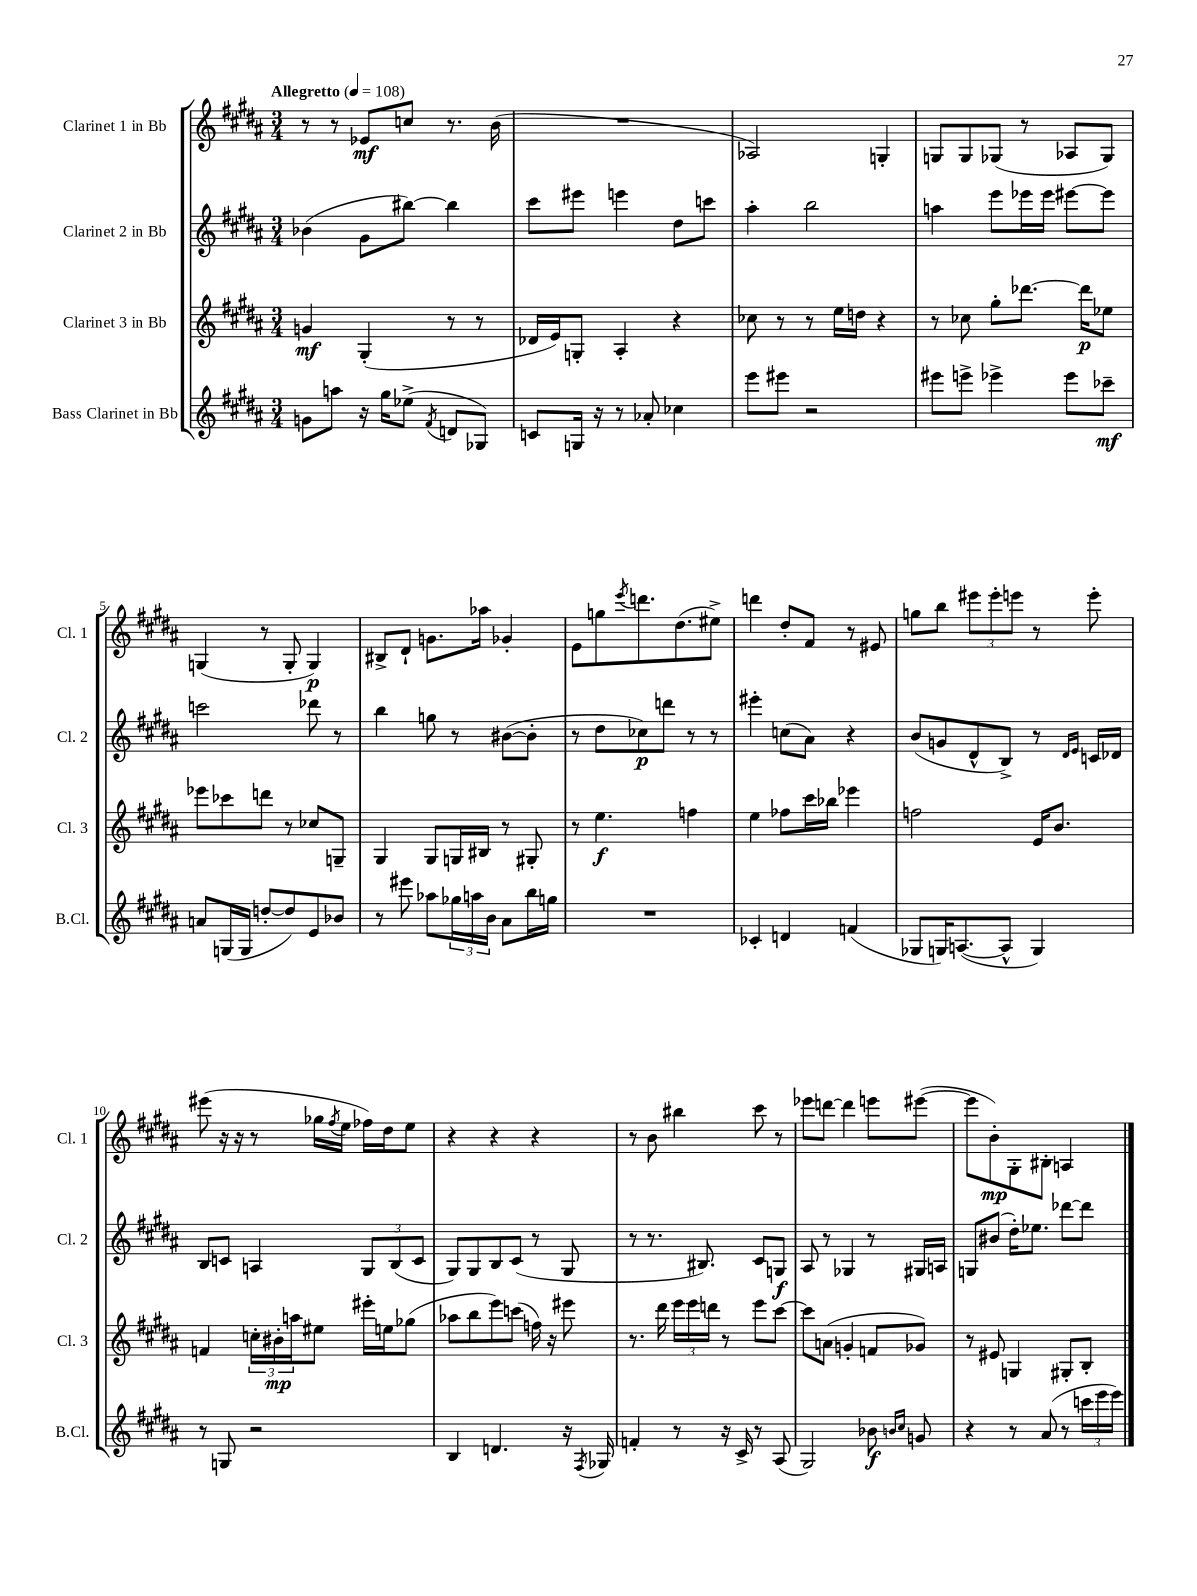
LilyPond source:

<<
\new StaffGroup <<
\new Staff = "s0" \with { instrumentName = "Clarinet 1 in Bb" shortInstrumentName = "Cl. 1" } {
    \clef treble \key b \major \numericTimeSignature \time 3/4 \tempo "Allegretto" 4 = 108
    r8 r8 ees'8\mf c''8 r8. b'16( |
    R2. |
    aes2) g4-. |
    g8 g8 ges8( r8 aes8 ges8) |
    g4( r8 g8-. g4\p) |
    bis8-> dis'8-! g'8. aes''16 ges'4-. |
    e'8 g''8 \acciaccatura { e'''8 } d'''8. dis''8.( eis''8->) |
    d'''4 dis''8-. fis'8 r8 eis'8 |
    g''8 b''8 \tuplet 3/2 { eis'''8 eis'''8-. e'''8 } r8 e'''8-. |
    eis'''8( r16 r16 r8 ges''16 \acciaccatura { fis''8 } e''16 fes''16) dis''16 e''8 |
    r4 r4 r4 |
    r8 b'8 bis''4 cis'''8 r8 |
    ees'''8 d'''8~ d'''4 e'''8 eis'''8~( |
    eis'''8 b'8-.\mp) gis8-. bis8-. a4 \bar "|." |
}
\new Staff = "s1" \with { instrumentName = "Clarinet 2 in Bb" shortInstrumentName = "Cl. 2" } {
    \clef treble \key b \major \numericTimeSignature \time 3/4
    bes'4( gis'8 bis''8~) bis''4 |
    cis'''8 eis'''8 e'''4 dis''8 c'''8 |
    ais''4-. b''2 |
    a''4 e'''8 ees'''16 ees'''16 eis'''8~ eis'''8 |
    c'''2 des'''8 r8 |
    b''4 g''8 r8 bis'8~( bis'8-. |
    r8 dis''8 ces''8\p) d'''8 r8 r8 |
    eis'''4-. c''8( ais'8) r4 |
    b'8( g'8 dis'8-^ b8->) r8 \grace { dis'16 e'16 } c'16 des'16 |
    b8 c'8 a4 \tuplet 3/2 { gis8 b8( c'8 } |
    gis8) gis8 b8 cis'8( r8 gis8 |
    r8 r8. bis8.) cis'8 g8\f |
    ais8 r8 ges4 r8 gis16 a16 |
    g8 bis'8( dis''16-.) ees''8. des'''8~ des'''8 \bar "|." |
}
\new Staff = "s2" \with { instrumentName = "Clarinet 3 in Bb" shortInstrumentName = "Cl. 3" } {
    \clef treble \key b \major \numericTimeSignature \time 3/4
    g'4\mf gis4-.( r8 r8 |
    des'16 e'16) g8-. ais4-. r4 |
    ces''8 r8 r8 e''16 d''16 r4 |
    r8 ces''8 gis''8-. des'''8.~ des'''16\p ees''8 |
    ees'''8 ces'''8 d'''8 r8 ces''8 g8-- |
    gis4 gis8 g16 bis16 r8 gis8-. |
    r8 e''4.\f f''4 |
    e''4 fes''8 cis'''16 bes''16 ees'''4 |
    f''2 e'16 b'8. |
    f'4 \tuplet 3/2 { c''16-. bis'16-.\mp a''16 } eis''8 eis'''16-. e''16 ges''8( |
    aes''8 b''8 e'''8) c'''8( f''16) r16 eis'''8 |
    r8. dis'''16 \tuplet 3/2 { e'''16 e'''16 d'''16 } r8 e'''8 cis'''8~ |
    cis'''8 a'8( g'4-. f'8 ges'8) |
    r8 eis'8 g4 gis8-. b8-. \bar "|." |
}
\new Staff = "s3" \with { instrumentName = "Bass Clarinet in Bb" shortInstrumentName = "B.Cl." } {
    \clef treble \key b \major \numericTimeSignature \time 3/4
    g'8 a''8 r16 gis''16 ees''8->( \acciaccatura { fis'8 } d'8 ges8) |
    c'8 g16 r16 r8 aes'8-. ces''4 |
    e'''8 eis'''8 r2 |
    eis'''8 e'''8-> ees'''4-> ees'''8 ces'''8--\mf |
    a'8 g16( g16 d''8~-. d''8) e'8 bes'8 |
    r8 eis'''8 aes''8 \tuplet 3/2 { ges''16 a''16 b'16 } ais'8 b''16 g''16 |
    R2. |
    ces'4-. d'4 f'4( |
    ges8 g16) a8.~( a8-^ g4) |
    r8 g8 r2 |
    b4 d'4. r16 \acciaccatura { fis8 } ges16 |
    f'4-. r8 r16 cis'16-> r8 ais8( |
    gis2) bes'8\f \grace { b'16 cis''16 } g'8 |
    r4 r8 ais'8( r8 \tuplet 3/2 { c'''16 e'''16 e'''16) } \bar "|." |
}
>>
>>
